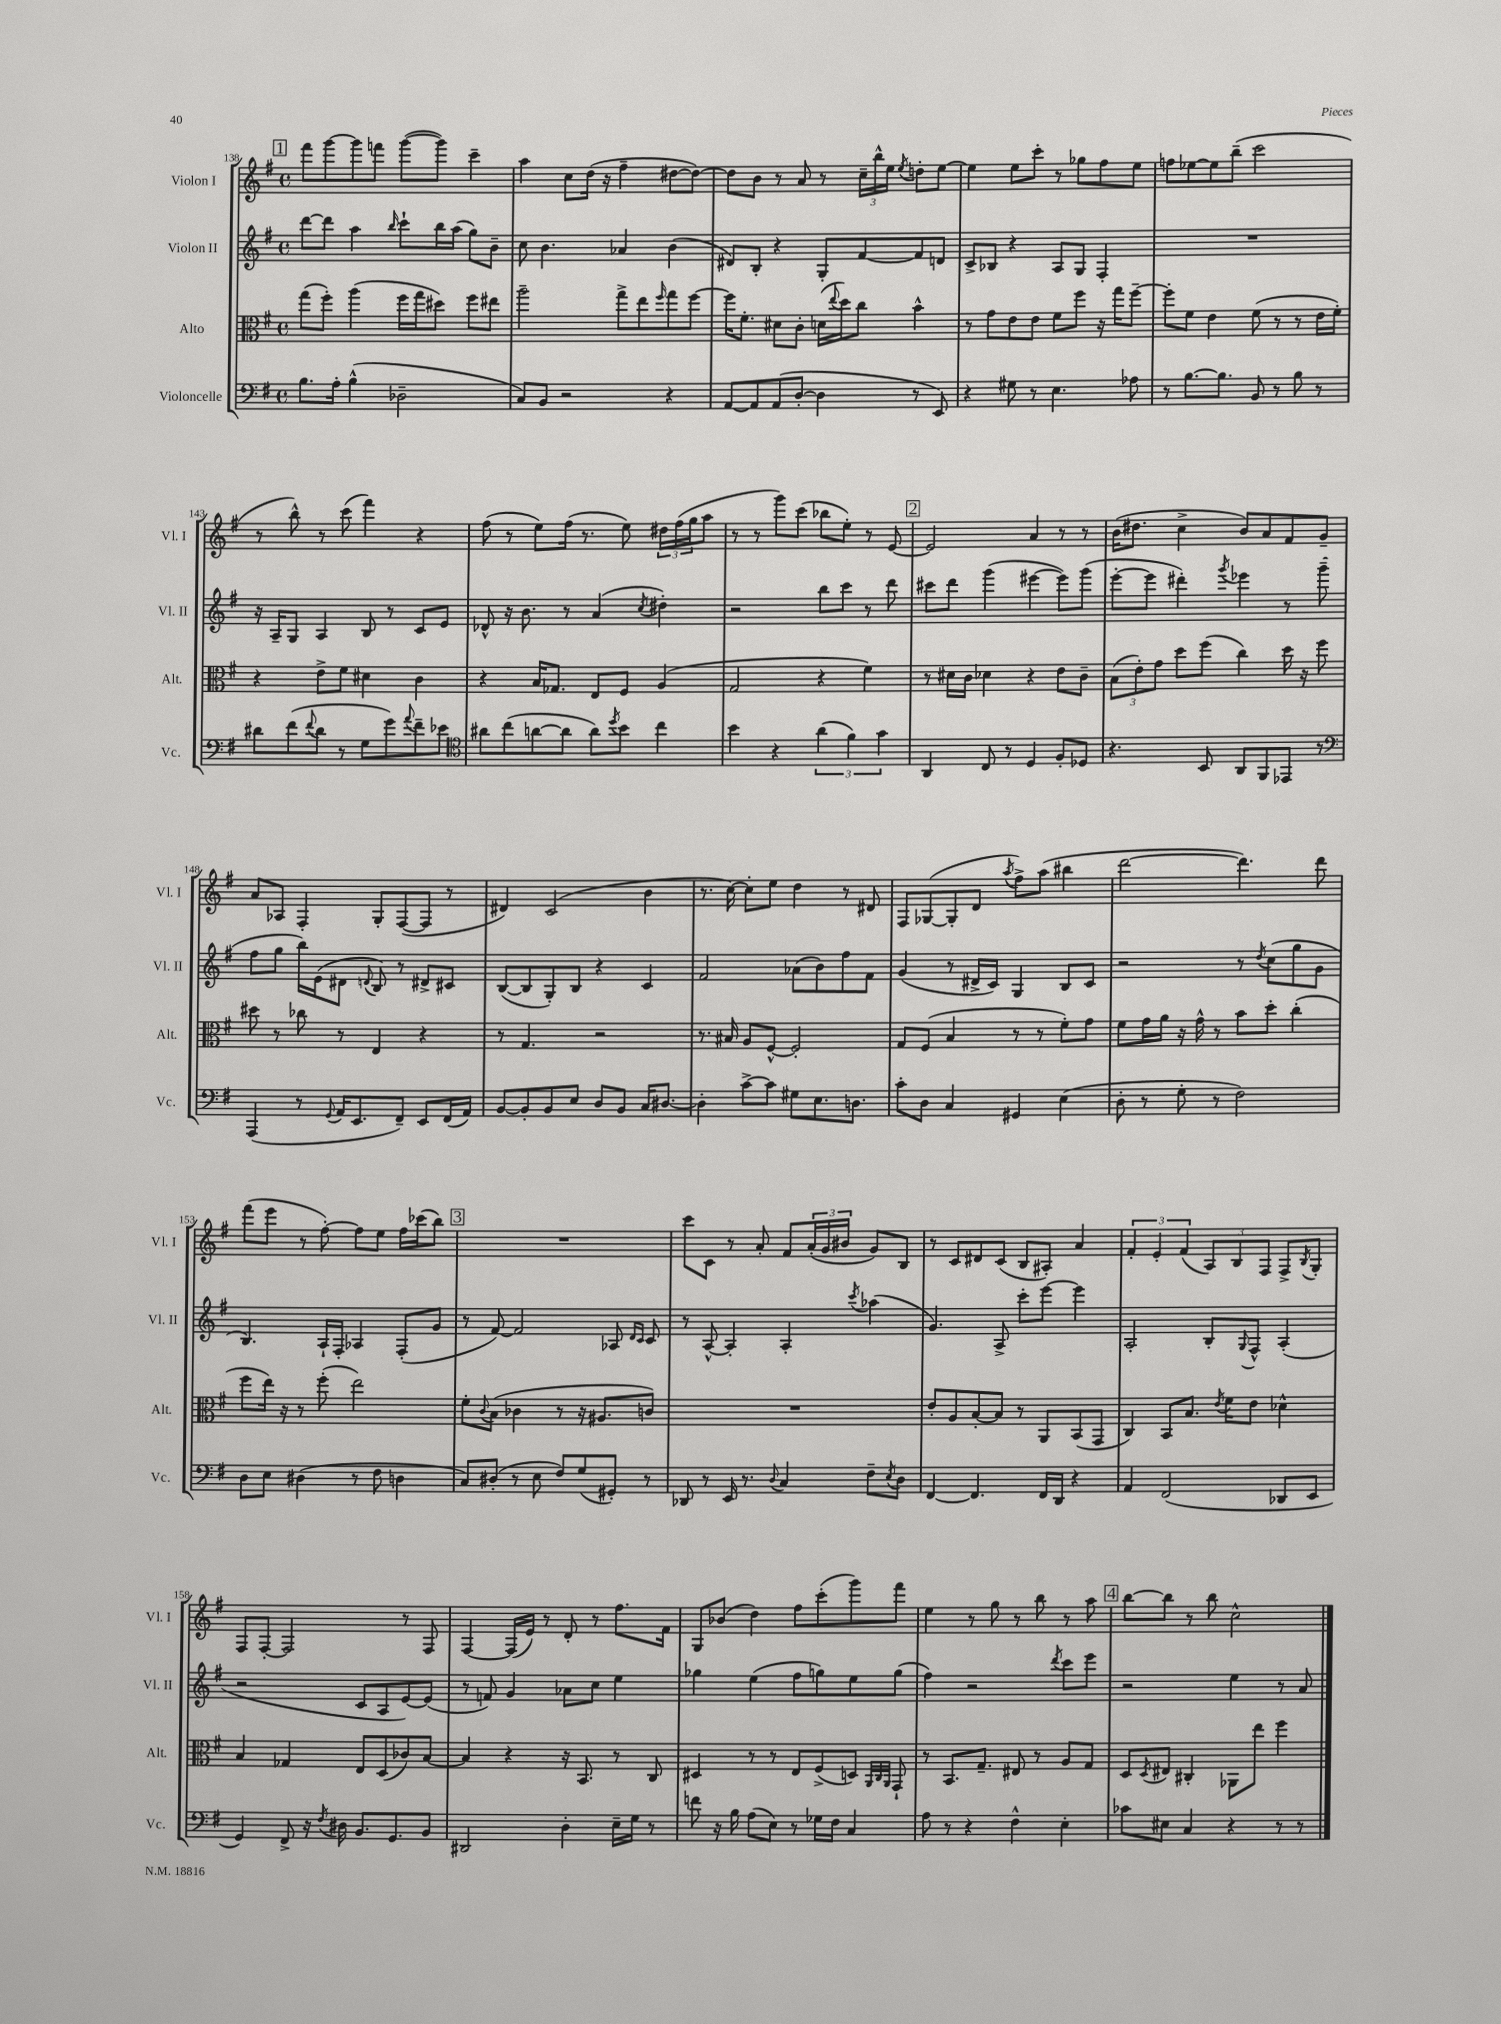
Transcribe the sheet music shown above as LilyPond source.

<<
\new StaffGroup <<
\new Staff = "s0" \with { instrumentName = "Violon I" shortInstrumentName = "Vl. I" } {
    \clef treble \key g \major \defaultTimeSignature \time 4/4
    \mark \markup { \box "1" } fis'''8 g'''8~ g'''8 f'''8 g'''8~( g'''8) c'''4-- |
    a''4 c''8 d''16( r16 fis''4-- dis''8~ dis''8~) |
    dis''8 b'8 r8 a'8 r8 \tuplet 3/2 { c''16-- b''16-^ e''16 } \acciaccatura { e''8 } d''8-. e''8~ |
    e''4 e''8 c'''8-. r8 ges''8 fis''8 e''8 |
    f''8 ees''8~ ees''8 b''8--( c'''2 |
    r8 b''8-^) r8 c'''8( fis'''4) r4 |
    fis''8( r8 e''8) fis''16( r8. e''8) \tuplet 3/2 { dis''16 fis''16( g''16 } a''8 |
    r8 r8 g'''8) c'''8( bes''8 e''8-.) r8 e'8~ |
    \mark \markup { \box "2" } e'2 a'4 r8 r8 |
    b'16( dis''8. c''4-> b'8) a'8 fis'8 g'8-- |
    a'8 aes8 fis4-. g8-. fis8~( fis8 r8 |
    dis'4) c'2( b'4 |
    r8. c''16~) c''8-. e''8 d''4 r8 dis'8 |
    fis8 ges8~( ges8-. d'8 \acciaccatura { a''8 } fis''8->) a''8( bis''4 |
    d'''2~ d'''4.) d'''8 |
    fis'''8( e'''8 r8 fis''8~-.) fis''8 e''8 fis''16 ces'''16( b''8) |
    \mark \markup { \box "3" } R1 |
    c'''8 c'8 r8 a'8-. fis'8 \tuplet 3/2 { a'16-.( g'16 bis'16 } g'8) b8 |
    r8 c'8 dis'8 c'8( b8 ais8-.) a'4 |
    \tuplet 3/2 { fis'4-. e'4-. fis'4( } \tuplet 3/2 { a8) b8 fis8 } fis8-> \acciaccatura { b8 } g8-. |
    fis8 fis8~-. fis2 r8 fis8 |
    fis4~ fis16( e'16) r8 d'8-. r8 fis''8. fis'16 |
    g8 bes'8( d''4) fis''8 c'''8-.( g'''8) fis'''8 |
    e''4 r8 g''8 r8 b''8 r8 a''8 |
    \mark \markup { \box "4" } b''8~ b''8 r8 b''8 c''2-^ \bar "|." |
}
\new Staff = "s1" \with { instrumentName = "Violon II" shortInstrumentName = "Vl. II" } {
    \clef treble \key g \major \defaultTimeSignature \time 4/4
    \mark \markup { \box "1" } d'''8~ d'''8 a''4 \grace { b''16 } c'''8-! b''16 a''16( g''8) b'8-- |
    c''8 b'4. aes'4 b'4( |
    dis'8) b8-. r4 g8-. fis'8~ fis'8 d'8 |
    c'8-> bes8 r4 a8 g8 fis4-. |
    R1 |
    r16 a16-- g8 a4 b8 r8 c'8 e'8 |
    des'8-^ r16 b'8. r8 a'4( \acciaccatura { c''8 } dis''4-.) |
    r2 b''8 c'''8 r8 d'''8 |
    \mark \markup { \box "2" } cis'''8 d'''8 g'''4( eis'''4~ eis'''8) g'''8( |
    e'''8~-. e'''8 dis'''4-.) \acciaccatura { g'''8 } ees'''4 r8 g'''8--( |
    fis''8 g''8 b''16) e'16( dis'8 \appoggiatura { d'8 } b8) r8 dis'8-> cis'8 |
    b8~( b8 g8-.) b8 r4 c'4 |
    fis'2 aes'8( b'8) fis''8 fis'8 |
    g'4( r8 dis'16-> c'16) g4 b8 c'8 |
    r2 r8 \acciaccatura { d''8 } c''8( g''8 g'8 |
    b4.) a16-! fis16-. aes4 fis8-.( g'8 |
    \mark \markup { \box "3" } r8 fis'8~) fis'2 aes8 \grace { d'16 c'16 } c'8 |
    r8 a8~-^ a4-. a4-. \acciaccatura { c'''8 } aes''4( |
    g'4.) a8-> c'''8-. e'''8~ e'''4 |
    a2-. b8-. \appoggiatura { g8 } fis8-^ a4-.( |
    r2 c'8 a8 e'8~) e'8( |
    r8 f'8) g'4 aes'8 c''8 e''4 |
    ges''4 e''4( fis''8 g''8) e''8 g''8( |
    fis''4) r2 \acciaccatura { d'''8 } c'''8 e'''8 |
    \mark \markup { \box "4" } r2 e''4 r8 a'8 \bar "|." |
}
\new Staff = "s2" \with { instrumentName = "Alto" shortInstrumentName = "Alt." } {
    \clef alto \key g \major \defaultTimeSignature \time 4/4
    \mark \markup { \box "1" } g''8( fis''8-.) a''4( fis''16 g''16 dis''8) fis''8 eis''8 |
    a''2-- g''8-> e''8 \grace { fis''16 } g''8 fis''8~ |
    fis''16 fis'8.-. dis'8 c'8-. d'16( \appoggiatura { e''8 } d''16) c''8 b'4-^ |
    r8 g'8 e'8 e'8 fis'8 fis''8 r16 g''16 fis''8~-- |
    fis''8-. fis'8 e'4 fis'8( r8 r8 e'16 fis'16-.) |
    r4 e'8-> fis'8 dis'4 c'4 |
    r4 b16 ges8. e8 fis8 a4( |
    g2 r4 fis'4) |
    \mark \markup { \box "2" } r8 dis'16 c'16 des'4 r4 e'8 c'8-- |
    \tuplet 3/2 { b8( e'8-.) g'8 } d''8 fis''8( c''4) d''16 r16 fis''8 |
    dis''8 r8 ces''8 r8 e4 r4 |
    r8 g4. r2 |
    r8. bis16 a8 fis8~-^ fis2-. |
    g8 fis8( b4 r8 r8 fis'8-.) g'8 |
    fis'8 g'16 a'16 r16 g'16-^ r8 b'8 d''8-. c''4-.( |
    fis''8 e''16) r16 r8 fis''8-.( e''2) |
    \mark \markup { \box "3" } fis'8-. \appoggiatura { c'8 } b8( ces'4 r8 r16 ais8. c'8) |
    R1 |
    e'8-. a8 b8~-. b8 r8 a,8 b,8( g,8 |
    c4) b,8 b8. \acciaccatura { e'8 } fis'16 e'8 des'4-^ |
    b4 ges4 e8 d8( ces'8) b8~ |
    b4 r4 r16 b,8. r8 c8 |
    dis4 r8 r8 e8 fis8->( d8) \grace { a,32 c32 a,32 } g,8-! |
    r8 b,8. g8.-- eis8 r8 a8 g8 |
    \mark \markup { \box "4" } d8 \acciaccatura { d8 } eis8 cis4-. aes,8 e''8 fis''4 \bar "|." |
}
\new Staff = "s3" \with { instrumentName = "Violoncelle" shortInstrumentName = "Vc." } {
    \clef bass \key g \major \defaultTimeSignature \time 4/4
    \mark \markup { \box "1" } b8. a16-. b4-^( des2-- |
    c8) b,8 r2 r4 |
    a,8~ a,8 a,8( d8~-. d4 r8 e,8) |
    r4 gis8 r8 e4. aes8 |
    r8 b8.~ b8. b,8 r8 b8 r8 |
    dis'8 fis'8( \appoggiatura { fis'8 } dis'8 r8 g8 g'8) \appoggiatura { a'8 } fis'8-- ees'8 |
    \clef tenor ais'8 c''8( a'8~ a'8 a'8) \acciaccatura { d''8 } b'8 c''4 |
    b'4 r4 \tuplet 3/2 { a'4( fis'4) g'4 } |
    \mark \markup { \box "2" } a,4 c8 r8 d4 fis8-. des8 |
    r4. b,8 a,8 fis,8 ees,8 r8 |
    \clef bass a,,4( r8 \appoggiatura { g,8 } a,16 e,8. fis,8--) e,8 fis,16( a,16) |
    b,8~ b,8-. b,8 e8 d8 b,8 c16 dis8.~ |
    dis4-. c'8~-> c'8 gis8 e8. d8. |
    c'8-. d8 c4 gis,4 e4( |
    d8-. r8 g8-. r8 fis2) |
    d8 e8 dis4( r8 fis8 d4 |
    \mark \markup { \box "3" } c8) dis8-.( r8 e8 fis8) g8( gis,8-.) r8 |
    des,8 r8 e,16 r8. \appoggiatura { d8 } c4 fis8-- \acciaccatura { e8 } d8 |
    fis,4~ fis,4. fis,16 d,16 r4 |
    a,4 fis,2( des,8 e,8 |
    g,4) fis,8-> r16 \acciaccatura { fis8 } dis16 b,8. g,8. b,8 |
    dis,2 d4-. e16-- g16 r8 |
    f'8 r16 b16 a8( e8) r8 ges16 fis16 c4 |
    a8 r8 r4 fis4-^ e4-. |
    \mark \markup { \box "4" } ces'8 eis8 c4 r4 r8 r8 \bar "|." |
}
>>
>>
\layout { \context { \Score currentBarNumber = #138 } }
